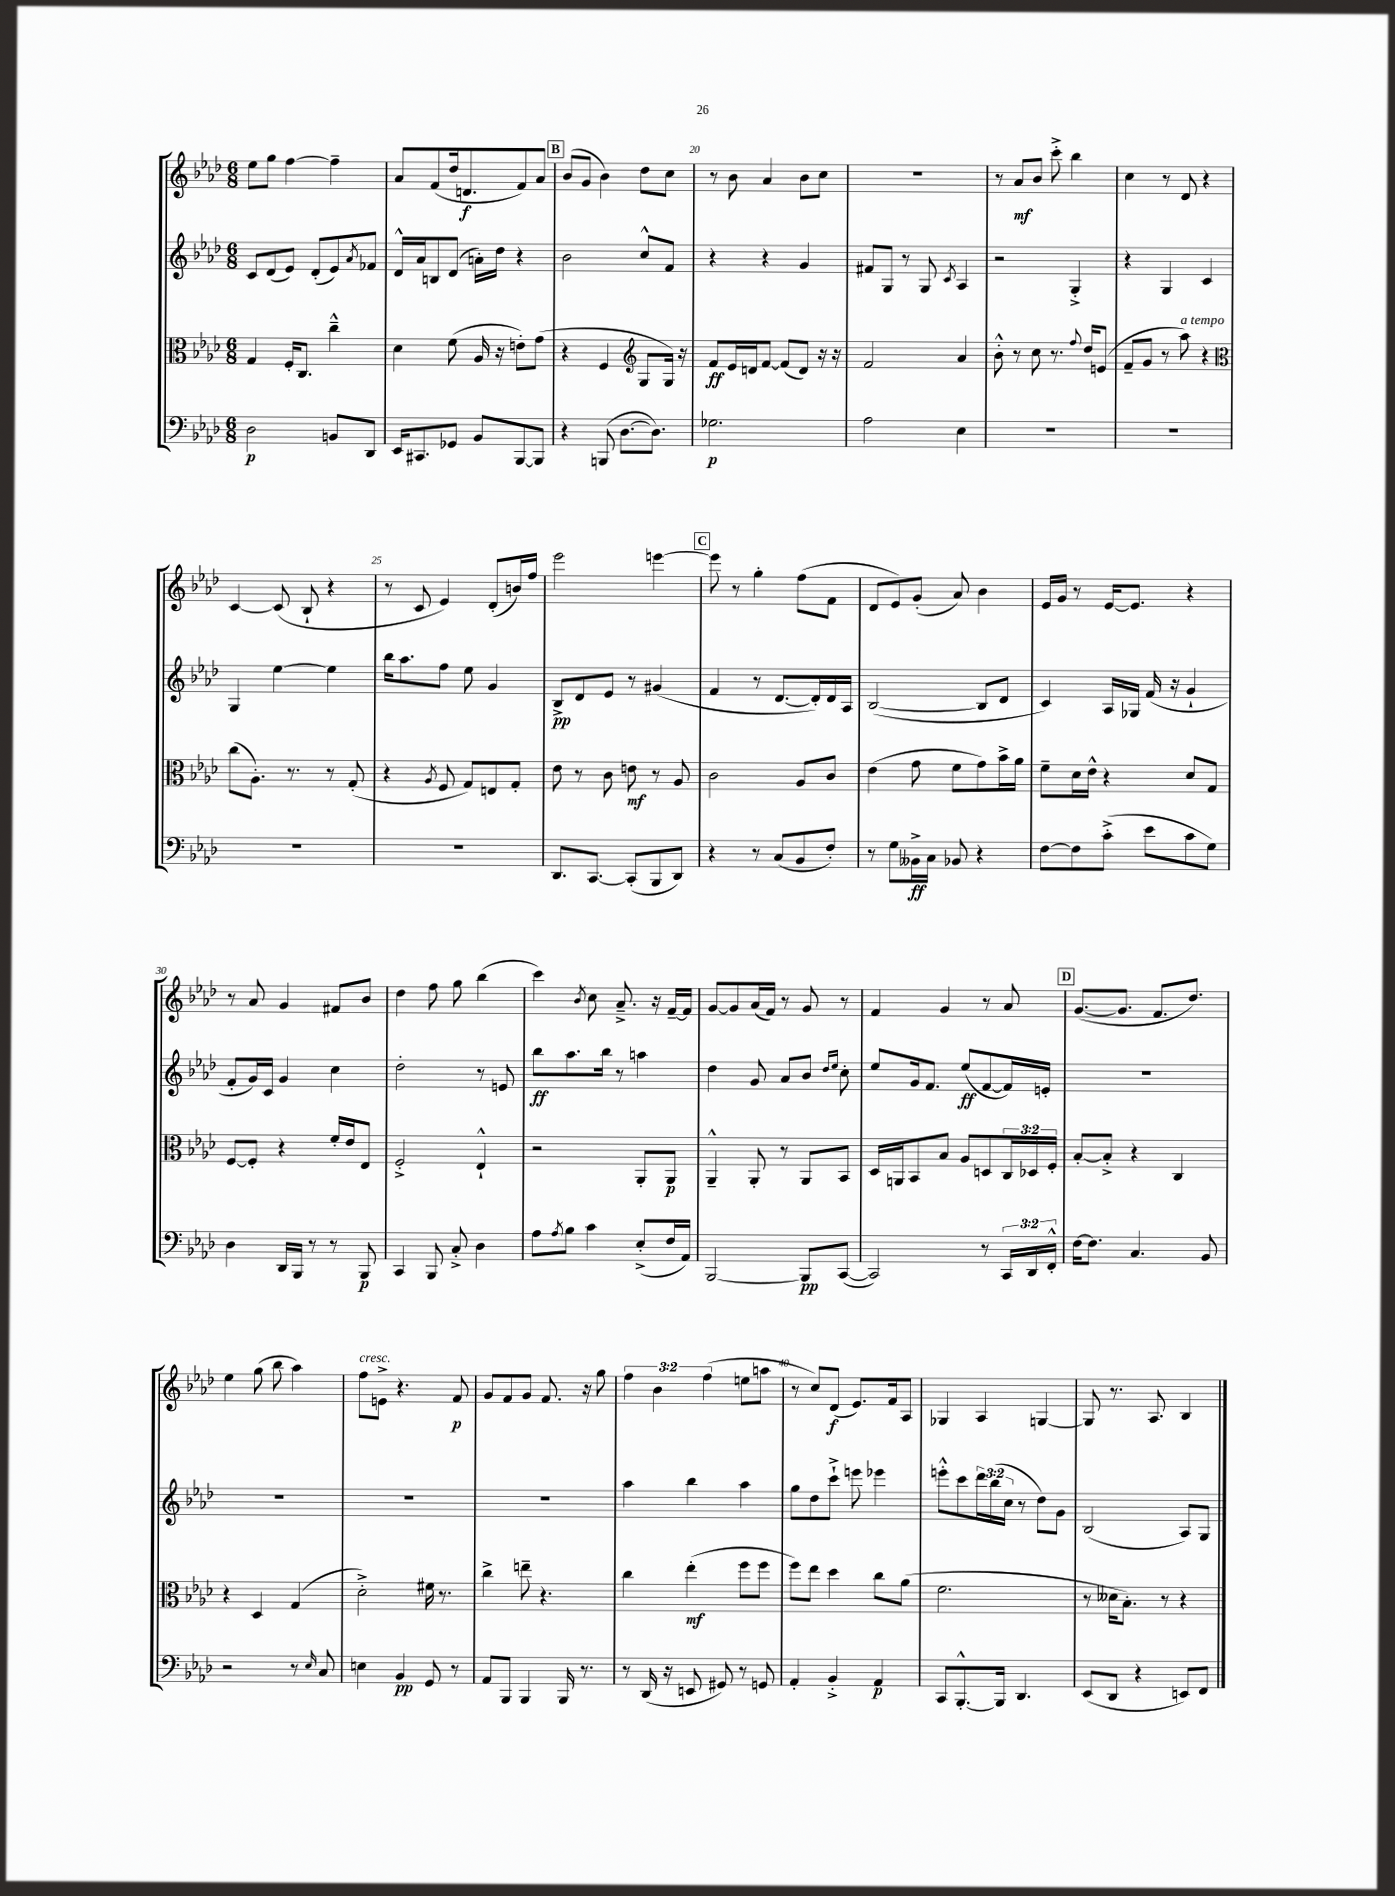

**kern	**kern	**kern	**kern
*staff4	*staff3	*staff2	*staff1
*clefF4	*clefC3	*clefG2	*clefG2
*k[b-e-a-d-]	*k[b-e-a-d-]	*k[b-e-a-d-]	*k[b-e-a-d-]
*M6/8	*M6/8	*M6/8	*M6/8
2D-\	4G/	8c/L	8ee-\L
.	.	(8d-/	8gg\J
.	16F'/LK	8e-/J)	[4ff\
.	8.C/J	.	.
.	.	(8d-'/L	.
8BB/L	4cc~^^\	8e-/)	4ff~\]
.	.	8qa-/	.
8DD-/J	.	8f-/J	.
=	=	=	=
16EE-/LK	4d-\	16d-^^/LL	8a-/L
8.CC#/	.	16a-/J	.
.	.	8B/	(8f/
8GG-/J	(8f\	(8d-/J	16dd-/k
.	.	.	8.d/
8BB-/L	16A-/	16a'\LL)	.
.	16r	16dd-\JJ	.
[8BBB-/	8e'\L)	4r	8f/)
8BBB-/]J	(8g\J	.	8a-/J
=	=	=	=
4r	4r	2b-\	(8b-/L
.	.	.	8g/J
(8BBB/	4F/	.	4b-\)
[8.D-\L	.	.	.
*	*clefG2	*	*
.	8G/L	8cc^^/L	8dd-\L
8.D-\]J)	.	.	.
.	16G/Jk)	8f/J	8cc\J
.	16r	.	.
=	=	=	=
2.G-\	8f/L	4r	8r
.	16e-/L	.	8b-\
.	16d/J	.	.
.	[8f/J	4r	4a-/
.	(8f/]L	.	.
.	8d/J)	4g/	8b-\L
.	16r	.	8cc\J
.	16r	.	.
=	=	=	=
2A-\	2f/	8f#/L	2.r
.	.	8G/J	.
.	.	8r	.
.	.	8G/	.
.	.	8qc/	.
4E-\	4a-/	4A-/	.
=	=	=	=
2.r	8b-'^^\	2r	8r
.	8r	.	8a-/L
.	8cc\	.	8b-/J
.	8.r	.	8ccc'^\
.	.	4G'^/	4bb-\
.	8qqff/	.	.
.	16dd-/LK	.	.
.	(8e/J	.	.
=	=	=	=
2.r	8f~/L	4r	4cc\
.	8g/J	.	.
.	8r	4G/	8r
.	8aa-\)	.	8d-/
.	4r	4c/	4r
=	=	=	=
*	*clefC3	*	*
2.r	(8cc\L	4G/	[4c/
.	8.A-'\J)	.	.
.	.	[4ee-\	(8c/]
.	8.r	.	.
.	.	.	8B-`/
.	8r	4ee-\]	4r
.	(8G'/	.	.
=	=	=	=
2.r	4r	16bb-\LK	8r
.	.	8.aa-\	.
.	.	.	8c/
.	8qA-/	.	.
.	8F/	8ff\J	4e-/)
.	8G/L)	8ee-\	.
.	8E/	4g/	(8d-'/L
.	8G'/J	.	16b/L)
.	.	.	16ff/JJ
=	=	=	=
8.DD-/L	8e-\	8B-^/L	2eee-\
.	8r	8d-/	.
[8.CC/J	.	.	.
.	8c\	8e-/J	.
(8CC'/]L	8e\	8r	.
8BBB-/	8r	(4g#/	[4eee\
8DD-/J)	8A-/	.	.
=	=	=	=
4r	2c\	4f/	8eee\]
.	.	.	8r
8r	.	8r	4gg'\
(8C/L	.	[8.d-/L	.
8BB-/	8A-/L	.	(8ff\L
.	.	16d-'/]L)	.
8F'/J)	8c/J	16d-/	8f\J
.	.	16A-/JJ	.
=	=	=	=
8r	(4e-\	([2B-/	8d-/L
8G\L	.	.	8e-/)
16BB--^\L	8g\	.	(8g'/J
16C\JJ	.	.	.
8BB-/	8f\L	.	8a-/)
4r	8g\)	8B-/]L	4b-\
.	16b-^\L	8d-/J	.
.	16a-\JJ	.	.
=	=	=	=
[8F\L	8f~\L	4c/)	16e-/LL
.	.	.	16g/JJ
8F\]	16d-\L	.	8r
.	16e-^^\JJ	.	.
(8c'^\J	4r	16A-/LL	[16e-/LK
.	.	16G-/JJ	8.e-/]J
8e-\L	.	(16f/	.
.	.	16r	.
8c\	8d-/L	4g`/	4r
8G\J)	8G/J	.	.
=	=	=	=
4D-\	[8F/L	8f'/L	8r
.	8F'/]J	16g/L)	8a-/
.	.	16c/JJ	.
16DD-/LL	4r	4g/	4g/
16BBB-/JJ	.	.	.
8r	.	.	.
8r	16f'/LL	4cc\	8f#/L
.	16e-/J	.	.
8BBB-/	8E-/J	.	8b-/J
=	=	=	=
4CC/	2F'^/	2dd-'\	4dd-\
8BBB-/	.	.	8ff\
8C'^/	.	.	8gg\
4D-\	4E-`^^/	8r	(4bb-\
.	.	8e/	.
=	=	=	=
8A-\L	2r	8bb-\L	4ccc\)
8qA-/	.	.	.
8B-\J	.	8.aa-\	.
.	.	.	8qb-/
4c\	.	.	8cc\
.	.	16bb-\Jk	.
.	.	8r	8.a-~^/
(8E-'^/L	8AA-'/L	4aa\	.
.	.	.	16r
16F/L	8AA-/J	.	[16f~/LL
16AA-/JJ)	.	.	16f/]JJ
=	=	=	=
[2BBB-/	4AA-~^^/	4dd-\	[8g/L
.	.	.	8g/]
.	8AA-'/	8g/	(16a-/L
.	.	.	16f/JJ)
.	8r	8a-/L	8r
8BBB-/]L	8AA-/L	8b-/J	8g/
.	.	16qqdd-/LL	.
.	.	16qqee-/JJ	.
([8CC/J	8BB-/J	8cc'\	8r
=	=	=	=
2CC/])	16D-/LL	8ee-/L	4f/
.	16AA/J	.	.
.	8BB-/	16g/k	.
.	.	8.f/J	.
.	8B-/J	.	4g/
.	8A-/L	(8ee-/L	.
8r	8D/	[8f/	8r
24CC/LL	24C/L	16f/]L)	8a-/
24DD-/	24D-/	.	.
.	.	16e'/JJ	.
24FF'^^/JJ	24F'/JJ	.	.
=	=	=	=
[16F\LK	[8B-'/L	2.r	([8.g/L
8.F\]J	.	.	.
.	8B-'^/]J	.	.
.	.	.	8.g/]J
4.C/	4r	.	.
.	.	.	8.f/L
.	4C/	.	.
.	.	.	8.dd-/J)
8BB-/	.	.	.
=	=	=	=
2r	4r	2.r	4ee-\
.	4D-/	.	(8gg\
.	.	.	8bb-\
8r	(4G/	.	4aa-\)
16qqE-/	.	.	.
8C/	.	.	.
=	=	=	=
4E\	2d-'^\)	2.r	8ff\L
.	.	.	8e^\J
4BB-/	.	.	4.r
8GG/	16f#\	.	.
.	8.r	.	.
8r	.	.	8f/
=	=	=	=
8AA-/L	4cc^\	2.r	8g/L
8BBB-/J	.	.	8f/
4BBB-/	8ee~\	.	8g/J
.	4.r	.	8.f/
16BBB-/	.	.	.
8.r	.	.	16r
.	.	.	8gg\
=	=	=	=
8r	4cc\	4aa-\	6ff\
(16DD-/	.	.	.
.	.	.	6b-\
16r	.	.	.
8EE/	(4ee-'\	4bb-\	.
.	.	.	(6ff\
8GG#/)	.	.	.
8r	8ff\L	4aa-\	8ee\L
8GG/	8ff\J	.	8aa\J
=	=	=	=
4AA-'/	8ff\L)	8gg\L	8r
.	8ee-\J	8dd-\	8cc/L)
4BB-'^/	4dd-\	8ccc`^\J	(8d-/J
.	.	8eee\	8.e-/L)
4AA-/	8cc\L	4eee-\	.
.	.	.	16f/k
.	(8a-\J	.	8A-/J
=	=	=	=
8CC/L	2.f\	8eee'^^\L	4G-/
[8.BBB-'^^/	.	8ccc\	.
.	.	24ddd-\L	4A-/
.	.	(24bb-\	.
16BBB-/]Jk	.	.	.
.	.	24cc\JJ	.
4.DD-/	.	8r	.
.	.	8dd-\L)	[4G/
.	.	8g\J	.
=	=	=	=
(8EE-/L	8r	(2B-/	8G/]
8DD-/J	16d--\LK	.	8.r
.	8.B-'\J)	.	.
4r	.	.	.
.	.	.	8.A-/
.	8r	.	.
8EE/L)	4r	8A-/L)	4B-/
8FF/J	.	8G/J	.
==	==	==	==
*-	*-	*-	*-
